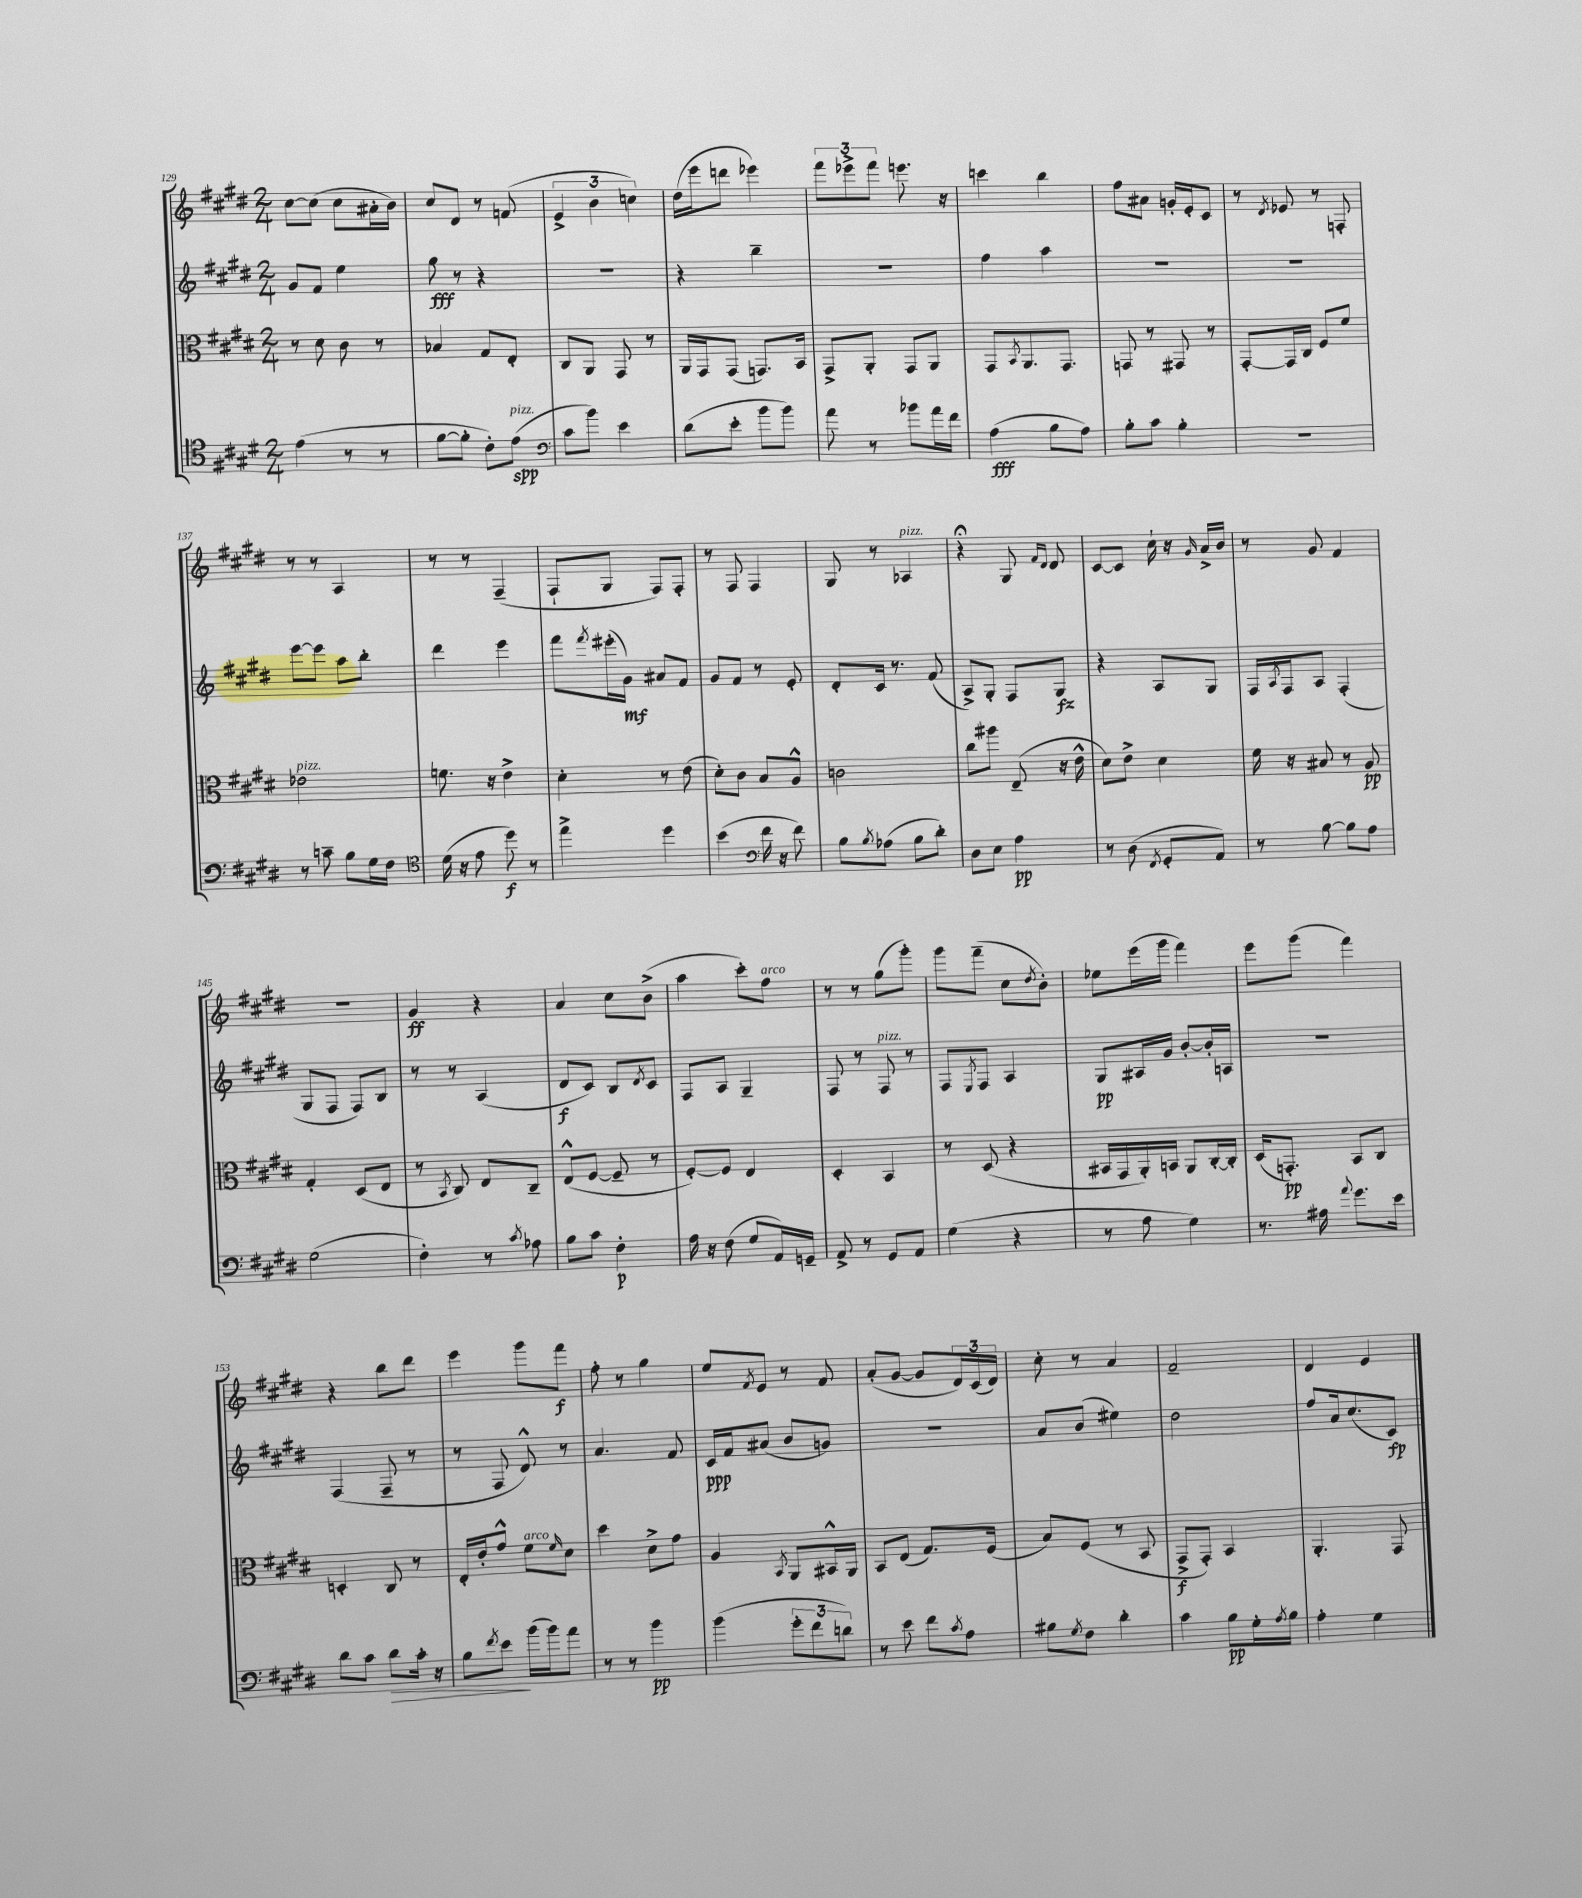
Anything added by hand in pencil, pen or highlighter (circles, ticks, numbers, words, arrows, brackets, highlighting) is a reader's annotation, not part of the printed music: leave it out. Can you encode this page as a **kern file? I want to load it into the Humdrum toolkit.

**kern	**dynam	**kern	**dynam	**kern	**dynam	**kern	**dynam
*part4	*part4	*part3	*part3	*part2	*part2	*part1	*part1
*staff4	*staff4	*staff3	*staff3	*staff2	*staff2	*staff1	*staff1
*clefC4	*	*clefC3	*	*clefG2	*	*clefG2	*
*k[f#c#g#d#]	*	*k[f#c#g#d#]	*	*k[f#c#g#d#]	*	*k[f#c#g#d#]	*
*M2/4	*	*M2/4	*	*M2/4	*	*M2/4	*
=129	=129	=129	=129	=129	=129	=129	=129
(4e\	.	8r	.	8g#/L	.	[8cc#\L	.
.	.	8d#\	.	8f#/J	.	(8cc#\J]	.
8r	.	8c#\	.	4ee\	.	8cc#\L	.
8r	.	8r	.	.	.	16a#X'\L	.
.	.	.	.	.	.	16b\JJ)	.
=130	=130	=130	=130	=130	=130	=130	=130
[8f#\L	.	4B-X/	.	8gg#\	fff	8cc#/L	.
8f#'\J]	.	.	.	8r	.	8d#/J	.
8c#'\L)	.	8G#/L	.	4r	.	8r	.
!LO:TX:a:i:t=pizz.	!	!	!	!	!	!	!
(8e\J	spp	8E'/J	.	.	.	(8fn/	.
=131	=131	=131	=131	=131	=131	=131	=131
*clefF4	*	*	*	*	*	*	*
8c#\L	.	8C#/L	.	2r	.	6e^/	.
8b\J)	.	8AA/J	.	.	.	.	.
.	.	.	.	.	.	6b\	.
4e\	.	8GG#/	.	.	.	.	.
.	.	.	.	.	.	6ccn\)	.
.	.	8r	.	.	.	.	.
=132	=132	=132	=132	=132	=132	=132	=132
(8d#\L	.	16AA/LL	.	4r	.	(16dd#\LL	.
.	.	16GG#/J	.	.	.	16eee\J	.
8e'\J	.	(8GG#/J	.	.	.	8dddn\J	.
8b\L	.	8.GGn/L)	.	4bb~\	.	4eee-X\)	.
8b\J)	.	.	.	.	.	.	.
.	.	16BB/Jk	.	.	.	.	.
=133	=133	=133	=133	=133	=133	=133	=133
8a\	.	8GG#^/L	.	2r	.	12fff#\L	.
.	.	.	.	.	.	12eee-X^\	.
8r	.	8AA'/J	.	.	.	.	.
.	.	.	.	.	.	12fff#\J	.
8b-X\L	.	8GG#/L	.	.	.	8.eeen\	.
16a\L	.	8AA/J	.	.	.	.	.
16f#\JJ	.	.	.	.	.	16r	.
=134	=134	=134	=134	=134	=134	=134	=134
(4A\	fff	8GG#/L	.	4ff#\	.	4cccn\	.
.	.	8qBB/	.	.	.	.	.
.	.	8.AA/	.	.	.	.	.
8B\L	.	.	.	4aa\	.	4bb\	.
.	.	8.GG#/J	.	.	.	.	.
8A\J)	.	.	.	.	.	.	.
=135	=135	=135	=135	=135	=135	=135	=135
8B'\L	.	8GGn/	.	2r	.	8ff#\L	.
8c#\J	.	8r	.	.	.	8a#X\J	.
4B'\	.	8GG#X/	.	.	.	16gn'/LL	.
.	.	.	.	.	.	16e'/J	.
.	.	8r	.	.	.	8c#/J	.
=136	=136	=136	=136	=136	=136	=136	=136
2r	.	[8GG#'/L	.	2r	.	8r	.
.	.	.	.	.	.	8qd#/	.
.	.	16GG#/L]	.	.	.	8e-X/	.
.	.	16C#/JJ	.	.	.	.	.
.	.	8F#/L	.	.	.	8r	.
.	.	8f#/J	.	.	.	8Fn'/	.
!!LO:LB:g=z
=137	=137	=137	=137	=137	=137	=137	=137
!	!	!LO:TX:a:i:t=pizz.	!	!	!	!	!
8r	.	2e-X\	.	[8eee\L	.	8r	.
8cn~\	.	.	.	8eee\J]	.	8r	.
8B\L	.	.	.	8aa\L	.	4A/	.
16G#\L	.	.	.	8bb'\J	.	.	.
16F#\JJ	.	.	.	.	.	.	.
=138	=138	=138	=138	=138	=138	=138	=138
*clefC4	*	*	*	*	*	*	*
(16d#\	.	8.fn\	.	4ddd#\	.	8r	.
16r	.	.	.	.	.	.	.
8e\	.	.	.	.	.	8r	.
.	.	16r	.	.	.	.	.
8dd#\)	f	4e^\	.	4eee\	.	(4F#~/	.
8r	.	.	.	.	.	.	.
=139	=139	=139	=139	=139	=139	=139	=139
4ee^\	.	4d#'\	.	8fff#\L	.	8F#`/L	.
.	.	.	.	8qfff#/	.	.	.
.	.	.	.	(16eee#X'\L	.	8G#/J	.
.	.	.	.	16g#\JJ)	mf	.	.
4dd#\	.	8r	.	8a#X/L	.	8F#/L)	.
.	.	(8e\	.	8f#/J	.	8F#'/J	.
=140	=140	=140	=140	=140	=140	=140	=140
(4b\	.	8d#'\L)	.	8g#/L	.	8r	.
.	.	8c#\J	.	8f#/J	.	8F#/	.
*clefF4	*	*	*	*	*	*	*
16f#\	.	8B/L	.	8r	.	4F#/	.
16r	.	.	.	.	.	.	.
8f#\)	.	8A^^/J	.	8e'/	.	.	.
=141	=141	=141	=141	=141	=141	=141	=141
8B\L	.	2cn\	.	8d#'/L	.	8G#/	.
8qB/	.	.	.	.	.	.	.
(8A-X\J	.	.	.	16c#/Jk	.	8r	.
.	.	.	.	8.r	.	.	.
!	!	!	!	!	!	!LO:TX:a:i:t=pizz.	!
8B\L	.	.	.	.	.	4A-X/	.
8d#'\J)	.	.	.	(8f#/	.	.	.
=142	=142	=142	=142	=142	=142	=142	=142
8D#\L	.	8cc#\L	.	8A^/L)	.	4r;<	.
8E\J	.	8aa#X\J	.	8G#'/J	.	.	.
4A\	pp	(8E~/	.	8F#/L	.	8G#/	.
.	.	.	.	.	.	16qqf#/LL	.
.	.	.	.	.	.	16qqd#/JJ	.
.	.	16r	.	8G#/J	fz	8d#/	.
.	.	16e^^\	.	.	.	.	.
=143	=143	=143	=143	=143	=143	=143	=143
8r	.	8d#\L)	.	4r	.	[8c#/L	.
(8D#\	.	8e^\J	.	.	.	8c#/J]	.
8qFF#/	.	.	.	.	.	.	.
8GG#'/L	.	4d#\	.	8A/L	.	16cc#`\	.
.	.	.	.	.	.	16r	.
.	.	.	.	.	.	16qqg#/	.
8AA/J)	.	.	.	8G#/J	.	16a^/LL	.
.	.	.	.	.	.	16b/JJ	.
=144	=144	=144	=144	=144	=144	=144	=144
8r	.	16f#\	.	16F#/LL	.	8r	.
.	.	.	.	8qA/	.	.	.
.	.	16r	.	16F#/J	.	.	.
[8B\	.	8B#X/	.	8A/J	.	8g#/	.
8B\L]	.	8r	.	(4F#'/	.	4f#/	.
8A\J	.	8A/	pp	.	.	.	.
!!LO:LB:g=z
=145	=145	=145	=145	=145	=145	=145	=145
(2G#\	.	4G#'/	.	8G#/L	.	2r	.
.	.	.	.	8F#/J	.	.	.
.	.	(8D#/L	.	8F#/L)	.	.	.
.	.	8E/J	.	8B/J	.	.	.
=146	=146	=146	=146	=146	=146	=146	=146
4F#'\)	.	8r	.	8r	.	4g#/	ff
.	.	8qBB/	.	.	.	.	.
.	.	8C#/)	.	8r	.	.	.
8r	.	8E/L	.	(4A/	.	4r	.
8qc#/	.	.	.	.	.	.	.
8A-X\	.	8C#~/J	.	.	.	.	.
=147	=147	=147	=147	=147	=147	=147	=147
8B\L	.	(8E^^/L	.	8d#/L	f	4a/	.
8c#\J	.	[8F#/J	.	8c#/J)	.	.	.
4F#'\	p	8F#~/]	.	8B/L	.	8cc#\L	.
.	.	.	.	8qd#/	.	.	.
.	.	8r	.	8c#/J	.	(8b^\J	.
=148	=148	=148	=148	=148	=148	=148	=148
16A\	.	[8F#'/L)	.	8F#/L	.	4aa\	.
16r	.	.	.	.	.	.	.
(8F#\	.	8F#/J]	.	8A/J	.	.	.
8G#/L	.	4E/	.	4G#~/	.	8ccc#'\L)	.
!	!	!	!	!	!	!LO:TX:a:i:t=arco	!
16AA/L)	.	.	.	.	.	8ff#\J	.
16GGn~/JJ	.	.	.	.	.	.	.
=149	=149	=149	=149	=149	=149	=149	=149
8AA^/	.	4D#'/	.	8F#/	.	8r	.
8r	.	.	.	8r	.	8r	.
!	!	!	!	!LO:TX:a:i:t=pizz.	!	!	!
8GG#/L	.	4BB/	.	8F#/	.	(8gg#\L	.
8AA/J	.	.	.	8r	.	8ggg#'\J)	.
=150	=150	=150	=150	=150	=150	=150	=150
(4G#\	.	8r	.	8F#/L	.	8ggg#\L	.
.	.	.	.	8qE/	.	.	.
.	.	(8D#/	.	8F#/J	.	(8fff#~\J	.
4r	.	4r	.	4A/	.	8cc#\L	.
.	.	.	.	.	.	8qdd#/	.
.	.	.	.	.	.	8b'\J)	.
=151	=151	=151	=151	=151	=151	=151	=151
8r	.	16BB#X/LL	.	8G#/L	pp	8ee-X\L	.
.	.	16GG#/	.	.	.	.	.
8A\	.	16AA'/)	.	16A#X/L	.	(16eee\L	.
.	.	16BBn/JJ	.	16g#/JJ	.	16ggg#\JJ	.
4G#\)	.	8AA/L	.	[8b'/L	.	4fff#\)	.
.	.	[16C#'/L	.	16b'/L]	.	.	.
.	.	16C#'/JJ]	.	16An/JJ	.	.	.
=152	=152	=152	=152	=152	=152	=152	=152
8.r	.	(16D#/KL	.	2r	.	8eee\L	.
.	.	8.GGn'/J)	pp	.	.	.	.
.	.	.	.	.	.	(8ggg#\J	.
16A#X\	.	.	.	.	.	.	.
8qqa/	.	.	.	.	.	.	.
8.g#\L	.	8BB/L	.	.	.	4fff#\)	.
.	.	8C#/J	.	.	.	.	.
16e\Jk	.	.	.	.	.	.	.
!!LO:LB:g=z
=153	=153	=153	=153	=153	=153	=153	=153
8d#\L	.	4Dn'/	.	(4F#/	.	4r	.
8c#\J	.	.	.	.	.	.	.
!	!LO:HP:b	!	!	!	!	!	!
8d#\L	>	8C#/	.	8F#~/	.	8bb\L	.
16c#'\Jk	.	8r	.	8r	.	8ddd#\J	.
16r	.	.	.	.	.	.	.
=154	=154	=154	=154	=154	=154	=154	=154
8B\L	.	16E'/LL	.	8r	.	4eee\	.
.	.	16e'/J	.	.	.	.	.
8qf#/	.	.	.	.	.	.	.
8e\J	.	8g#^^/J	.	8F#/	.	.	.
!	!	!LO:TX:a:i:t=arco	!	!	!	!	!
(16b\LL	]	8f#\L	.	8d#^^/)	.	8ggg#\L	.
16b\J)	.	.	.	.	.	.	.
.	.	16qqf#/	.	.	.	.	.
8a\J	.	8d#\J	.	8r	.	8fff#\J	f
=155	=155	=155	=155	=155	=155	=155	=155
8r	.	4dd#\	.	4.a/	.	8ff#'\	.
8r	.	.	.	.	.	8r	.
4b\	pp	8d#^\L	.	.	.	4gg#\	.
.	.	8g#\J	.	8f#/	.	.	.
=156	=156	=156	=156	=156	=156	=156	=156
(4b\	.	4A/	.	16c#/LL	ppp	8ee/L	.
.	.	.	.	16f#/J	.	.	.
.	.	.	.	.	.	8qf#/	.
.	.	.	.	(8a#X/J	.	8e/J	.
.	.	8qBB/	.	.	.	.	.
12g#'\L	.	8AA/L	.	8b/L	.	8r	.
12f#\	.	.	.	.	.	.	.
.	.	16BB#X^^/L	.	8gn/J)	.	8f#/	.
12dn\J)	.	.	.	.	.	.	.
.	.	16AA/JJ	.	.	.	.	.
=157	=157	=157	=157	=157	=157	=157	=157
8r	.	8BB/L	.	2r	.	(8a'/L	.
8e\	.	(8E/J	.	.	.	[8g#/J	.
8f#\L	.	8.G#/L)	.	.	.	8g#/L]	.
8qc#/	.	.	.	.	.	.	.
8A\J	.	.	.	.	.	24d#/L)	.
.	.	.	.	.	.	(24c#/	.
.	.	(16F#/Jk	.	.	.	.	.
.	.	.	.	.	.	24d#/JJ)	.
=158	=158	=158	=158	=158	=158	=158	=158
8B#X\L	.	8B/L)	.	8a/L	.	8cc#'\	.
8qG#/	.	.	.	.	.	.	.
8F#\J	.	(8F#/J	.	(8b/J	.	8r	.
4d#'\	.	8r	.	4ee#X\)	.	4a/	.
.	.	8BB/	.	.	.	.	.
=159	=159	=159	=159	=159	=159	=159	=159
4c#\	.	8GG#^/L	f	2dd#\	.	2f#~/	.
.	.	8GG#'/J)	.	.	.	.	.
8B\L	pp	4BB/	.	.	.	.	.
16G#'\L	.	.	.	.	.	.	.
8qA/	.	.	.	.	.	.	.
16B\JJ	.	.	.	.	.	.	.
=160	=160	=160	=160	=160	=160	=160	=160
4A'\	.	4.AA'/	.	8ff#/L	.	4d#/	.
.	.	.	.	16a/k	.	.	.
.	.	.	.	(8.cc#/	.	.	.
4G#\	.	.	.	.	.	4e/	.
.	.	8GG#/	.	8c#/J)	fp	.	.
==	==	==	==	==	==	==	==
*-	*-	*-	*-	*-	*-	*-	*-
